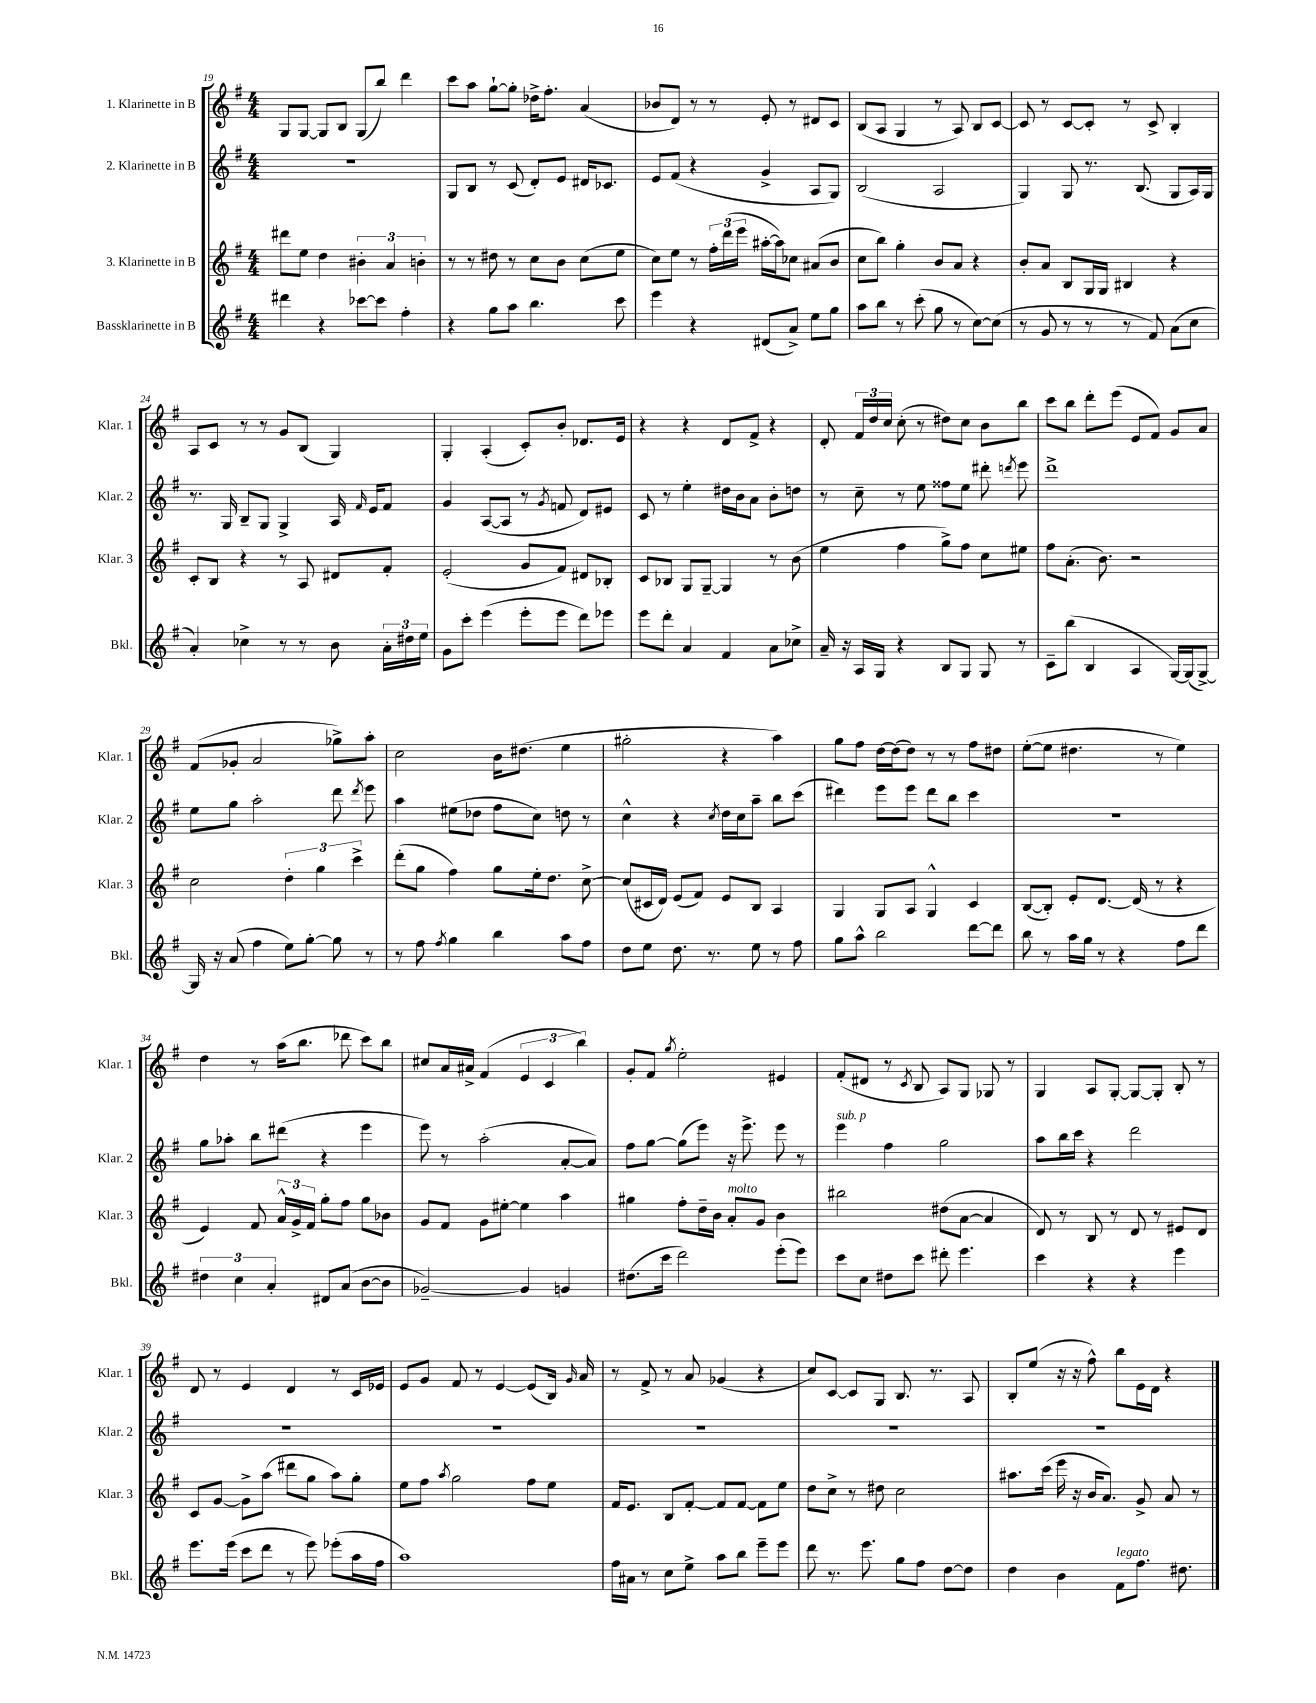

**kern	**kern	**kern	**kern
*part4	*part3	*part2	*part1
*staff4	*staff3	*staff2	*staff1
*I"Bassklarinette in B	*I"3. Klarinette in B	*I"2. Klarinette in B	*I"1. Klarinette in B
*I'Bkl.	*I'Klar. 3	*I'Klar. 2	*I'Klar. 1
*clefG2	*clefG2	*clefG2	*clefG2
*k[f#]	*k[f#]	*k[f#]	*k[f#]
*M4/4	*M4/4	*M4/4	*M4/4
=19	=19	=19	=19
4ddd#X\	8ddd#X\L	1r	8G/L
.	8ee\J	.	[8G/J
4r	4dd\	.	8G/L]
.	.	.	8B/J
[8ccc-X\L	6b#X'\	.	(8G/L
8ccc-\J]	.	.	8bb/J)
.	6a/	.	.
4ff#'\	.	.	4ddd\
.	6bn'\	.	.
=20	=20	=20	=20
4r	8r	8G/L	8ccc\L
.	8r	8B/J	8aa\J
8gg\L	8dd#X\	8r	[8gg`\L
8aa\J	8r	(8c/	8gg'\J]
4.bb\	8cc\L	8d'/L)	16dd-X^\KL
.	.	.	8.ff#'\J
.	8b\J	8e/J	.
.	(8cc\L	16d#X/KL	(4a/
.	.	8.c-X/J	.
8ccc\	8ee\J	.	.
=21	=21	=21	=21
4eee\	8cc\L)	8e/L	8b-X/L
.	8ee\J	(8f#/J	8d/J)
4r	8r	4r	8r
.	24ff#'\LL	.	8r
.	(24ddd\	.	.
.	24eee\JJ	.	.
(8d#X/L	[16aa#X'\LL	4g^/	8e'/
.	16aa#\J])	.	.
8a^/J)	8cc-X\J	.	8r
8ee\L	(8a#X/L	8A/L	8d#X/L
8gg\J	8b/J	8G/J)	8c/J
=22	=22	=22	=22
8aa\L	8cc\L	(2B/	(8B/L
8bb\J	8bb\J)	.	8A/J
8r	4gg'\	.	4G/
(8ccc'\	.	.	.
8gg\	8b/L	2A/	8r
8r	8a/J	.	8A/)
[8cc\L)	4r	.	8B/L
(8cc\J]	.	.	[8c/J
=23	=23	=23	=23
8r	8b'/L	4G/)	8c/]
8g/	8a/J	.	8r
8r	8B/L	8G/	[8c/L
8r	16G/L	8.r	8c'/J]
.	16G/JJ	.	.
8r	4B#X/	.	8r
.	.	(8.B/	.
8f#/)	.	.	8c^/
(8a\L	4r	8G/L	4B'/
8cc\J	.	16A/L)	.
.	.	16G/JJ	.
!!LO:LB:g=z
=24	=24	=24	=24
4a'/)	8c'/L	8.r	8A/L
.	8B/J	.	8c/J
.	.	16G/	.
4cc-X^\	4r	8B~/L	8r
.	.	8G/J	8r
8r	8r	4G^/	8g/L
8r	8A/	.	(8B/J
8b\	8d#X/L	16A/	4G/)
.	.	16qqf#/	.
.	.	16e/KL	.
24a'\LL	8f#'/J	8f#/J	.
24dd#X\	.	.	.
24ee\JJ	.	.	.
=25	=25	=25	=25
8g\L	(2e'/	4g/	4G'/
8ccc'\J	.	.	.
(4eee\	.	([8A/L	(4A'/
.	.	8A/J]	.
8eee'\L	8g/L	8r	8c'/L)
.	.	8qg/	.
8eee\J	8f#/J)	8fn/	8b'/J
8ddd\L)	8d#X/L	8d/L)	8.d-X/L
8eee-X\J	8B-X'/J	8e#X/J	.
.	.	.	16e/Jk
=26	=26	=26	=26
8eee\L	8c/L	8c/	4r
8ddd'\J	8B-X/J	8r	.
4a/	8G/L	4ee'\	4r
.	[8G~/J	.	.
4f#/	4G/]	16dd#X\LL	8d/L
.	.	16b\J	.
.	.	8a\J	8f#^/J
8a\L	8r	8b'\L	4r
8cc-X^\J	(8b\	8ddn\J	.
=27	=27	=27	=27
16a~/	4ee\	8r	8d'/
16r	.	.	.
16A/LL	.	8cc~\	24f#/LL
.	.	.	24dd/
16G/JJ	.	.	.
.	.	.	24cc/JJ
4r	4ff#\	8r	(8cc'\
.	.	8ee\	8r
8B/L	8gg^\L)	8ff##X\L	8dd#X\L)
8G/J	8ff#\J	8ee\J	8cc\J
8G/	8cc\L	8ddd#X'\	8b\L
.	.	8qdddn/	.
8r	8ee#X\J	8eee\	8bb\J
=28	=28	=28	=28
8c~\L	8ff#\L	1ddd^	8ccc\L
(8bb\J	(8.a'\J	.	8bb\J
4B/	.	.	8ddd'\L
.	8.b\)	.	.
.	.	.	(8eee\J
4A/	2r	.	8e/L
.	.	.	8f#/J)
[16G/LL)	.	.	8g/L
(16G/J]	.	.	.
[8G^/J)	.	.	8a/J
!!LO:LB:g=z
=29	=29	=29	=29
16G/]	2cc\	8ee\L	(8f#/L
16r	.	.	.
(8a/	.	8gg\J	8g-X'/J
4ff#\	.	2aa'\	2a/
8ee\L)	6dd'\	.	.
[8gg'\J	.	.	.
.	6gg\	.	.
8gg\]	.	8ddd\	8gg-X^\L)
.	6ccc^\	.	.
.	.	8qddd/	.
8r	.	8eee\	8aa'\J
=30	=30	=30	=30
8r	(8ddd'\L	4aa\	2cc\
8ff#\	8gg\J	.	.
8qff#/	.	.	.
4gg\	4ff#\)	(8ee#X\L	.
.	.	8dd-X\J	.
4bb\	8gg\L	8ff#\L	16b\KL
.	.	.	(8.dd#X\J
.	16ee'\k	8cc\J)	.
.	8.dd\J	.	.
8aa\L	.	8ddn\	4ee\
8ff#\J	[8cc^\	8r	.
=31	=31	=31	=31
8dd\L	(8cc/L]	4cc^^\	2gg#X'\
8ee\J	16c#X/L	.	.
.	16d/JJ)	.	.
8.dd\	(8e/L	4r	.
.	8f#/J)	.	.
8.r	.	.	.
.	.	8qcc/	.
.	8e/L	16dd\LL	4r
.	.	16cc\J	.
8ee\	8B/J	8aa~\J	.
8r	4A/	8bb\L	4aa\)
8ff#\	.	(8ccc\J	.
=32	=32	=32	=32
8gg\L	4G/	4ddd#X\)	8gg\L
8aa^^\J	.	.	8ff#\J
2bb\	8G/L	8eee\L	[16dd\LL
.	.	.	(16dd\J]
.	8A/J	8eee\J	8dd\J)
.	4G^^/	8ddd#\L	8r
.	.	8bb\J	8r
[8ddd\L	4c/	4ccc\	8ff#\L
8ddd\J]	.	.	8dd#X\J
=33	=33	=33	=33
8bb\	([8B/L	1r	([8ee'\L
8r	8B'/J])	.	8ee\J]
16aa\LL	8e'/L	.	4.dd#X\
16gg\JJ	.	.	.
8r	[8.d/J	.	.
4r	.	.	.
.	(16d/]	.	.
.	8r	.	8r
8ff#\L	4r	.	4ee\)
8ddd\J	.	.	.
!!LO:LB:g=z
=34	=34	=34	=34
6dd#X\	4e/)	8gg\L	4dd\
.	.	8aa-X'\J	.
6cc\	.	.	.
.	8f#/	8bb\L	8r
6a'/	.	.	.
.	24a^^/LL	(8ddd#X\J	(16aa\KL
.	24g^/	.	.
.	.	.	8.bb\J
.	24f#/JJ	.	.
8d#X/L	8gg'\L	4r	.
(8a/J	8ff#\J	.	8ddd-X\
[8b\L	8gg\L	4eee\	8ccc\L)
8b\J]	8b-X\J	.	8bb\J
=35	=35	=35	=35
[2g-X~/)	8g/L	8eee\)	8cc#X/L
.	8f#/J	8r	16a/L
.	.	.	16a#X^/JJ
.	8g\L	(2aa'\	(4f#/
.	[8ee#X'\J	.	.
4g-/]	4ee#\]	.	6e/
.	.	.	6c/
4gn/	4aa\	[8a'/L	.
.	.	.	6bb\)
.	.	8a/J])	.
=36	=36	=36	=36
(8.dd#X\L	4gg#X\	8ff#\L	8g'/L
.	.	[8gg\J	8f#/J
16ccc\Jk	.	.	.
.	.	.	8qgg/
2ddd\)	8ff#'\L	(8gg\L]	2ee'\
.	16dd~\L	8eee\J)	.
.	16b\JJ	.	.
!	!LO:TX:a:i:t=molto	!	!
.	8a'/L	16r	.
.	.	8.eee^\	.
.	8g/J	.	.
(8eee'\L	4b\	8eee\	4e#X/
8eee\J)	.	8r	.
=37	=37	=37	=37
!	!	!LO:TX:a:i:t=sub. p	!
8ccc\L	2bb#X\	4eee\	(8f#'/L
8cc\J	.	.	8d#X/J
8dd#X\L	.	4ff#\	8r
.	.	.	8qc/
8ccc\J	.	.	8B/
8ddd#X'\	(8dd#X\L	2gg\	8A/L)
4.eee\	[8a\J	.	8G/J
.	4a/]	.	8G-X/
.	.	.	8r
=38	=38	=38	=38
4ccc\	8d/)	8aa\L	4G/
.	8r	16bb\L	.
.	.	16ccc\JJ	.
4r	8B/	4r	8A/L
.	8r	.	[8G'/J
4r	8d/	2ddd\	8G/L_
.	8r	.	8G'/J]
4eee\	8e#X/L	.	8B'/
.	8d/J	.	8r
!!LO:LB:g=z
=39	=39	=39	=39
8.eee\L	8c/L	1r	8d/
.	[8g/J	.	8r
(16eee\Jk	.	.	.
8ccc\L	8g^\L]	.	4e/
8ddd\J	(8aa\J	.	.
8r	8ddd#X\L	.	4d/
8eee\)	8gg\J	.	.
(8eee-X'\L	8aa\L)	.	8r
16aa\L	8gg'\J	.	16c/LL
16ff#\JJ	.	.	16e-X/JJ
=40	=40	=40	=40
1aa)	8ee\L	1r	8e/L
.	8ff#\J	.	8g/J
.	8qaa/	.	.
.	2gg\	.	8f#/
.	.	.	8r
.	.	.	[4e/
.	8ff#\L	.	(8e/L]
.	8ee\J	.	16B/Jk)
.	.	.	16qqg/
.	.	.	16a/
=41	=41	=41	=41
16ff#\LL	16f#/KL	1r	8r
16a#X\JJ	8.e/J	.	.
8r	.	.	8f#^/
8cc\L	8B/L	.	8r
8ee^\J	[8f#'/J	.	8a/
8aa\L	8f#/L]	.	(4g-X/
8bb\J	[8f#/J	.	.
8eee~\L	8f#\L]	.	4r
8eee\J	8ee\J	.	.
=42	=42	=42	=42
8ddd\	8dd\L	1r	8cc/L)
8.r	8cc^\J	.	[8c/J
.	8r	.	8c/L]
8.eee\	.	.	.
.	8dd#X\	.	8G/J
8gg\L	2cc\	.	8.B/
8ff#\J	.	.	.
.	.	.	8.r
[8dd\L	.	.	.
8dd\J]	.	.	8A/
=43	=43	=43	=43
4dd\	8.aa#X\L	1r	8B'/L
.	.	.	(8ee/J
.	(16ccc\Jk	.	.
4b\	16eee\	.	16r
.	16r	.	16r
.	16b/KL	.	8ff#^^\)
.	8.a/J)	.	.
!LO:TX:a:i:t=legato	!	!	!
8f#\L	.	.	8bb\L
8.ff#\J	8g^/	.	16e\L
.	.	.	16d\JJ
.	8a/	.	4r
8.dd#X\	.	.	.
.	8r	.	.
==	==	==	==
*-	*-	*-	*-
